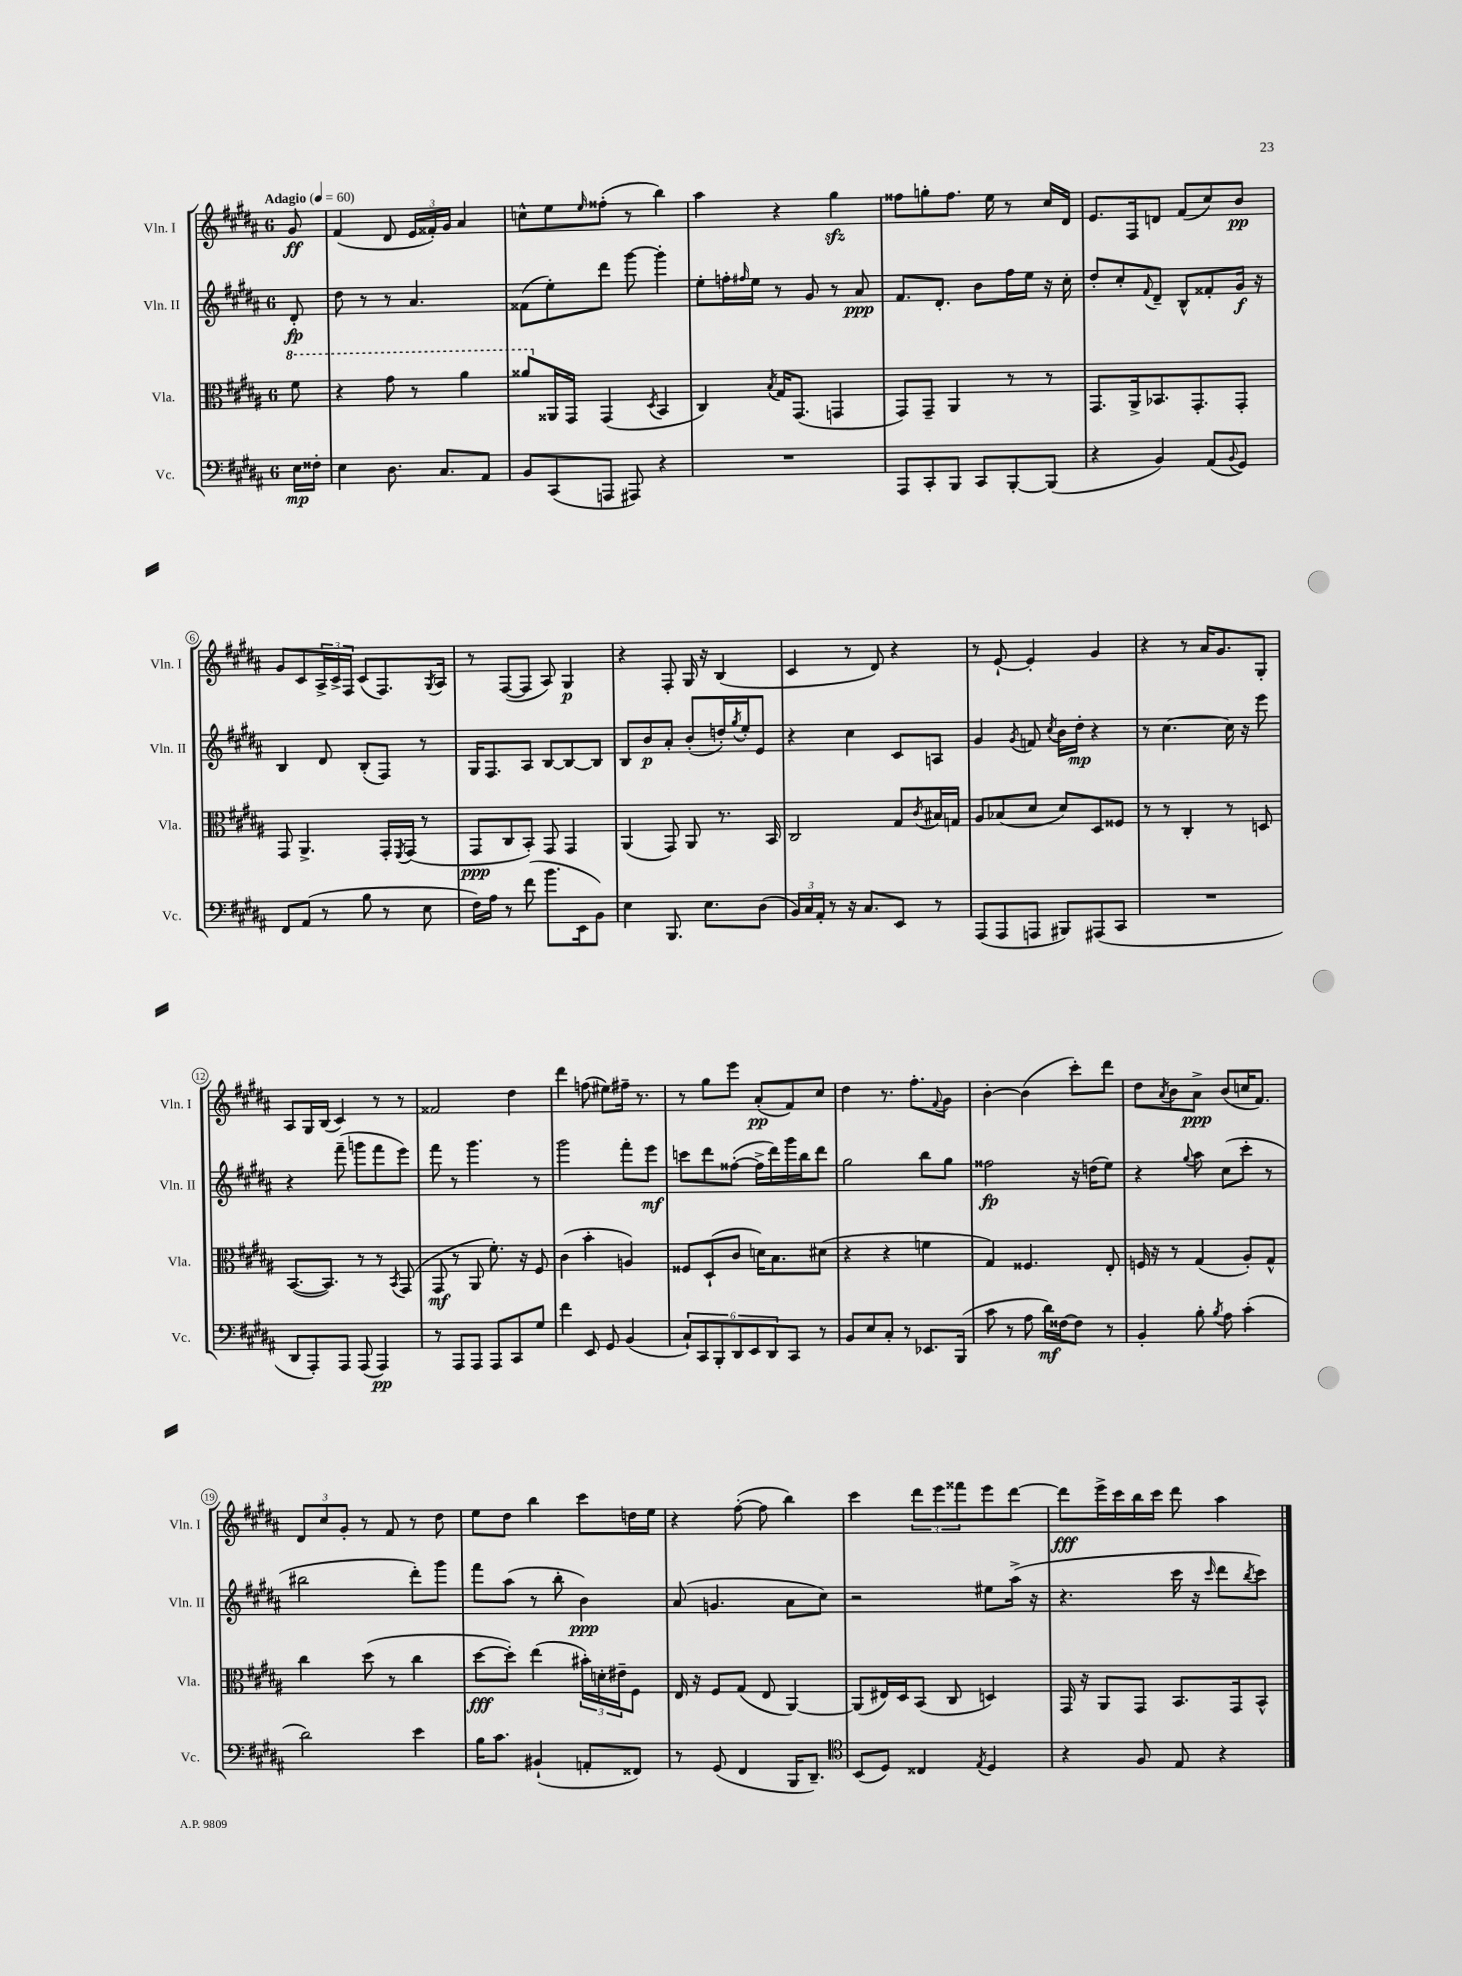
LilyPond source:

<<
\new StaffGroup <<
\new Staff = "s0" \with { instrumentName = "Vln. I" shortInstrumentName = "Vln. I" } {
    \clef treble \key b \major \once \override Staff.TimeSignature.style = #'single-digit \time 6/8 \partial 8 \tempo "Adagio" 4 = 60
    gis'8\ff |
    fis'4( dis'8 \tuplet 3/2 { e'16 fisis'16-.) gis'16 } ais'4 |
    c''8-^ e''8 \grace { e''16 } fisis''8-.( r8 b''4) |
    ais''4 r4 gis''4\sfz |
    fisis''8 g''8-. fisis''8. e''16 r8 cis''16 dis'16 |
    e'8. fis16 d'8 fis'8( cis''8) b'8\pp |
    gis'8 cis'8 \tuplet 3/2 { ais16-> cis'16-> fis16 } cis'8( fis8.) \acciaccatura { gis8 } ais16 |
    r8 fis8~( fis8 ais8) gis4\p |
    r4 fis8-. gis16 r16 b4( |
    cis'4 r8 dis'8) r4 |
    r8 e'8~-! e'4-. gis'4 |
    r4 r8 ais'16 gis'8. gis8-. |
    ais8 gis16 b16( cis'4) r8 r8 |
    fisis'2 dis''4 |
    dis'''4 f''8( eis''8) fis''16-- r8. |
    r8 gis''8 e'''8 ais'8-.\pp( fis'8) cis''8 |
    dis''4 r8. fis''8.-. \appoggiatura { fis'8 } gis'8 |
    b'4~-. b'4( cis'''8-.) dis'''8 |
    dis''8 \acciaccatura { ais'8 } b'8 ais'8->\ppp b'8( c''16 fis'8.) |
    \tuplet 3/2 { dis'8 cis''8 gis'8-. } r8 fis'8 r8 dis''8 |
    e''8 dis''8 b''4 cis'''8 d''16 e''16 |
    r4 fis''8~-.( fis''8 b''4) |
    cis'''4 \tuplet 3/2 { dis'''8 e'''8 fisis'''8 } e'''8 dis'''8~ |
    dis'''8\fff e'''16-> cis'''16 b''16 cis'''16 dis'''8 ais''4 \bar "|." |
}
\new Staff = "s1" \with { instrumentName = "Vln. II" shortInstrumentName = "Vln. II" } {
    \clef treble \key b \major \once \override Staff.TimeSignature.style = #'single-digit \time 6/8 \partial 8
    dis'8-.\fp |
    dis''8 r8 r8 ais'4. |
    fisis'8( e''8-.) dis'''8 gis'''8~ gis'''4-. |
    e''8-. f''16-. \grace { fis''16 } e''16 r8 gis'8 r8 ais'8\ppp |
    fis'8. dis'8.-. b'8 fis''16 e''16 r16 cis''16-. |
    dis''8-. cis''8-. \appoggiatura { fis'8 } dis'8-- b8-^ fisis'8-. gis'16\f r16 |
    b4 dis'8 b8-.( fis8) r8 |
    gis16 fis8. ais8 b8~ b8~ b8 |
    b8 b'8\p ais'8-. b'8-.( d''16-.) \acciaccatura { gis''8 } e''16-. e'8 |
    r4 cis''4 cis'8 a8 |
    gis'4 \acciaccatura { gis'8 } f'8 \acciaccatura { cis''8 } b'16 dis''16-.\mp r4 |
    r8 cis''4.~ cis''16 r16 e'''8 |
    r4 fis'''8--( g'''8 fis'''8 e'''8) |
    fis'''8 r8 gis'''4. r8 |
    gis'''2 fis'''8-. e'''8\mf |
    c'''8 dis'''8 fisis''8~-.( fisis''16-> dis'''16) gis'''16 b''16 dis'''8 |
    gis''2 b''8 gis''8 |
    fisis''2\fp r16 d''16( e''8) |
    r4 \appoggiatura { gis''8 } ais''8 cis''8( cis'''8-. r8 |
    bis''2 dis'''8-.) gis'''8 |
    fis'''8 ais''8( r8 b''8-. b'4\ppp) |
    ais'8( g'4. ais'8 cis''8) |
    r2 eis''8 ais''16->( r16 |
    r4. cis'''16 r16 \grace { cis'''16 } dis'''8 \acciaccatura { b''8 } cis'''8) \bar "|." |
}
\new Staff = "s2" \with { instrumentName = "Vla." shortInstrumentName = "Vla." } {
    \clef alto \key b \major \once \override Staff.TimeSignature.style = #'single-digit \time 6/8 \partial 8
    \ottava #1 fis''8 |
    r4 gis''8 r8 ais''4 |
    aisis''8 \ottava #0 aisis,16 gis,16 gis,4( \acciaccatura { dis8 } b,4 |
    cis4) \acciaccatura { b8 } gis16 gis,8.( g,4 |
    gis,8) gis,8-- ais,4 r8 r8 |
    gis,8. ais,16-> bes,8. gis,8.-. gis,8-. |
    gis,8 ais,4.-> gis,16-. \acciaccatura { fis,8 } gis,16( r8 |
    gis,8\ppp cis8 b,8-.) gis,8 gis,4 |
    ais,4( gis,8) ais,8 r8. b,16 |
    cis2 gis8 \acciaccatura { cis'8 } bis16 g16 |
    ais8 bes8( dis'8 dis'8) dis8 fisis8 |
    r8 r8 cis4-. r8 d8 |
    b,8.~( b,8.) r8 r8 \acciaccatura { b,8 } gis,8( |
    gis,8\mf r8 ais,8 fis'8.-.) r16 fis8 |
    cis'4( b'4-. a4) |
    fisis8 dis8-!( cis'8 d'16) b8. dis'8( |
    r4 r4 f'4 |
    gis4) fisis4. e8-. |
    f16 r16 r8 gis4( ais8-.) gis8-^ |
    cis''4 dis''8( r8 cis''4 |
    dis''8~\fff dis''8-.) e''4( \tuplet 3/2 { bis'16-.) d'16-. eis'16-- } fis8 |
    e16 r16 fis8 gis8( e8 ais,4~) |
    ais,8( eis16) dis16 b,8( cis8 d4) |
    gis,16 r16 ais,8 gis,8 b,8. gis,16 b,8-^ \bar "|." |
}
\new Staff = "s3" \with { instrumentName = "Vc." shortInstrumentName = "Vc." } {
    \clef bass \key b \major \once \override Staff.TimeSignature.style = #'single-digit \time 6/8 \partial 8
    e16\mp fisis16-. |
    e4 dis8. cis8. ais,8 |
    b,8 cis,8( a,,8 ais,,8) r4 |
    R2. |
    ais,,8 cis,8-. b,,8 cis,8 b,,8~-. b,,8( |
    r4 b,4) ais,8( \appoggiatura { b,8 } gis,8) |
    fis,8 ais,8( r8 b8 r8 e8 |
    fis16) ais16 r8 fis'8( b'8. e,16 b,8) |
    e4 b,,8. e8. dis8( |
    \tuplet 3/2 { b,16) cis16 ais,16-. } r8 r16 cis8. e,8 r8 |
    ais,,8( ais,,8 a,,8 bis,,8) ais,,8( cis,8 |
    R2. |
    dis,8 ais,,8-.) ais,,8 ais,,8( ais,,4\pp) |
    r8 ais,,8 ais,,8 ais,,8 cis,8 gis8 |
    fis'4 e,8 gis,8 b,4( |
    \tuplet 6/4 { cis8-!) cis,8 b,,8-. dis,8 e,8 dis,8 } cis,8 r8 |
    b,8 e8 cis8-. r8 ees,8. b,,16( |
    cis'8 r8 ais8 dis'16\mf) fisis16~ fisis8 r8 |
    b,4-. b8-. \acciaccatura { b8 } ais8 cis'4-.( |
    dis'2) e'4 |
    b16 cis'8. bis,4-!( a,8-. fisis,8) |
    r8 gis,8( fis,4 b,,16 dis,8.--) |
    \clef tenor b,8( dis8) cisis4 \acciaccatura { e8 } dis4 |
    r4 fis8 e8 r4 \bar "|." |
}
>>
>>
\layout { \context { \Score \override BarNumber.stencil = #(make-stencil-circler 0.1 0.3 ly:text-interface::print) } }
